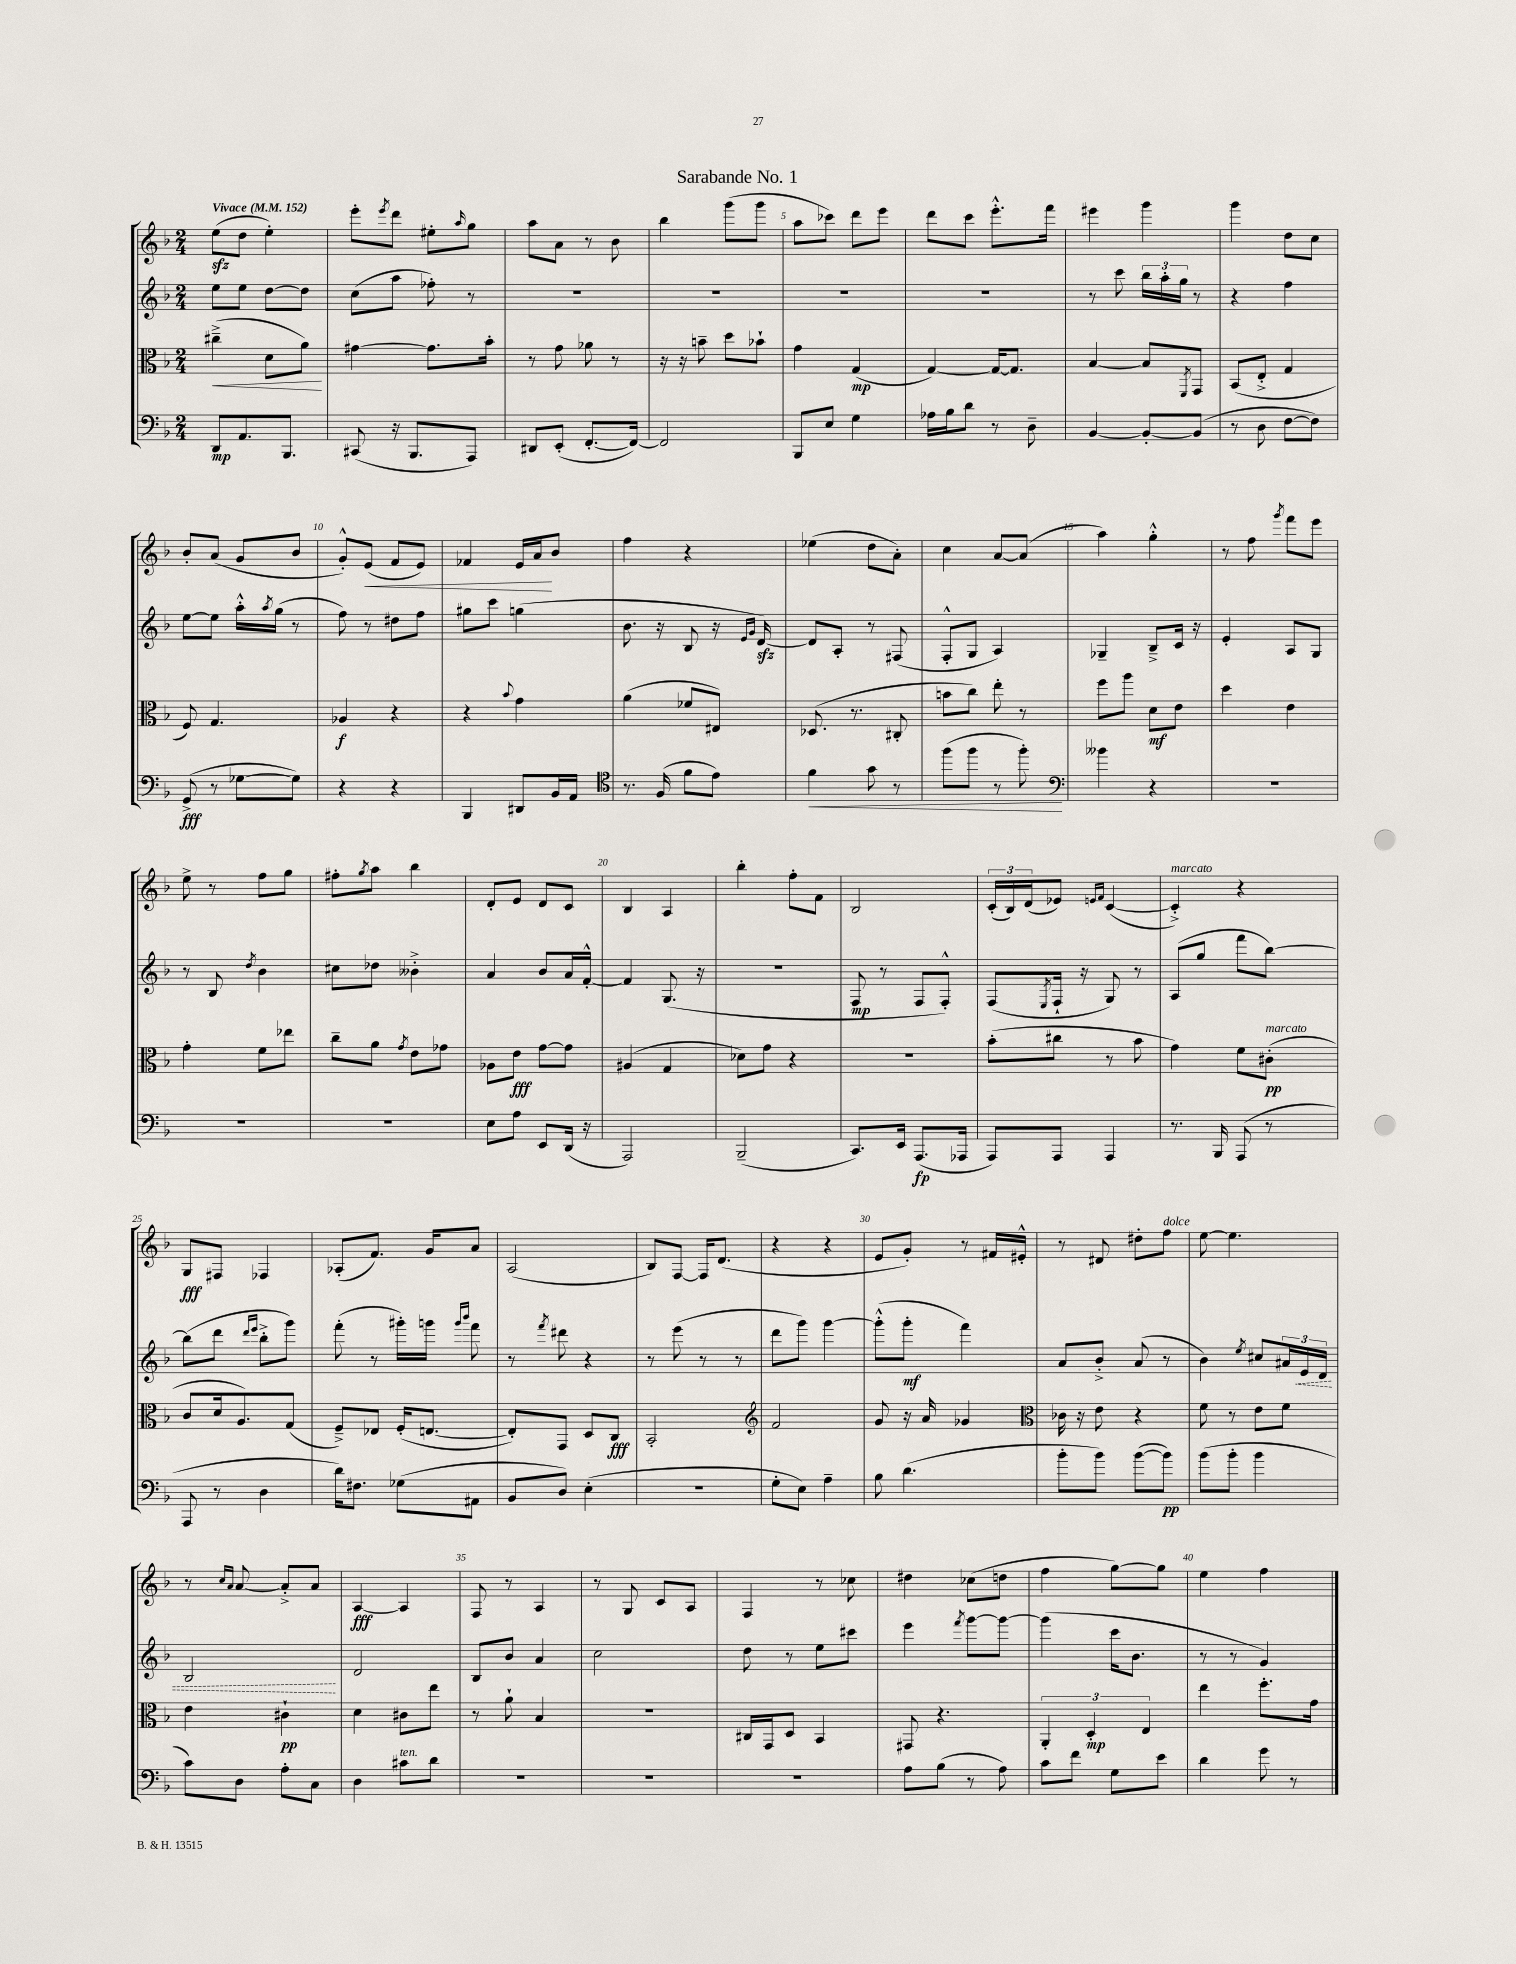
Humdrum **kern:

**kern	**kern	**kern	**kern
*staff4	*staff3	*staff2	*staff1
*clefF4	*clefC3	*clefG2	*clefG2
*k[b-]	*k[b-]	*k[b-]	*k[b-]
*M2/4	*M2/4	*M2/4	*M2/4
*MM152	*MM152	*MM152	*MM152
8DD	(4cc#~^	8ee	(8ee
8.AA	.	8ee	8dd
.	8d	[8dd	4ee')
8.BBB-	.	.	.
.	8a)	8dd]	.
=	=	=	=
(8CC#	[4g#	(8cc	8eee'
.	.	.	8qeee
16r	.	8aa	8ddd
8.BBB-	.	.	.
.	8.g#]	8ff-')	8ee#'
.	.	.	16qqaa
8AAA)	.	8r	8gg
.	16b-'	.	.
=	=	=	=
8DD#	8r	2r	8aa
(8EE'	8g	.	8a
[8.FF'	8a-	.	8r
.	8r	.	8b-
16FF_)	.	.	.
=	=	=	=
2FF]	16r	2r	4bb-
.	16r	.	.
.	8b~	.	.
.	8dd	.	(8ggg
.	8b-`	.	8ggg
=	=	=	=
8BBB-	4g	2r	8aa
8E	.	.	8ccc-)
4G	(4G	.	8ddd
.	.	.	8eee
=	=	=	=
16A-	[4G)	2r	8ddd
16B-	.	.	.
8d	.	.	8ccc
8r	16G_	.	8.eee'^^
.	8.G]	.	.
8D~	.	.	.
.	.	.	16fff
=	=	=	=
[4BB-	[4B-	8r	4eee#
.	.	8ccc	.
8BB-'_	8B-]	24bb-	4ggg
.	.	24aa'	.
.	.	24gg	.
.	8qFF	.	.
(8BB-]	8GG	8r	.
=	=	=	=
8r	(8BB-	4r	4ggg
8D	8E'^	.	.
[8F	4G	4ff	8dd
8F])	.	.	8cc
=	=	=	=
(8GG^	8F)	[8ee	8b-'
8r	4.G	8ee]	(8a
[8G-	.	16aa'^^	8g
.	.	8qaa	.
.	.	(16gg	.
8G-])	.	8r	8b-
=	=	=	=
4r	4A-	8ff)	8g'^^)
.	.	8r	(8e
4r	4r	8dd#	8f
.	.	8ff	8e)
=	=	=	=
4BBB-	4r	8gg#	4f-
.	.	8ccc	.
.	8qqb-	.	.
8DD#	4g	(4gg	16e
.	.	.	16a
16BB-	.	.	8b-
16AA	.	.	.
=	=	=	=
*clefC4	*	*	*
8.r	(4a	8.b-	4ff
(16F	.	16r	.
8f	8f-	8B-	4r
8e)	8E#)	16r	.
.	.	16qqe	.
.	.	16qqg	.
.	.	[16d)	.
=	=	=	=
4f	(8.D-	8d]	(4ee-
.	.	8A'	.
.	8.r	.	.
8g	.	8r	8dd
8r	8C#'	(8F#	8a')
=	=	=	=
(8ff	8b	8F'^^	4cc
8ff	8cc)	8G	.
8r	8ee'	4A)	[8a
8ff')	8r	.	(8a]
=	=	=	=
*clefF4	*	*	*
4b--	8ff	4G-~	4aa)
.	8aa	.	.
4r	8d	8B-~^	4gg'^^
.	8e	16c	.
.	.	16r	.
=	=	=	=
2r	4dd	4e'	8r
.	.	.	8ff
.	.	.	8qggg
.	4e	8A	8fff
.	.	8G	8eee
=	=	=	=
2r	4g'	8r	8ee^
.	.	8B-	8r
.	.	8qdd	.
.	8f	4b-	8ff
.	8ee-	.	8gg
=	=	=	=
2r	8cc~	8cc#	8ff#'
.	.	.	8qgg
.	8a	8dd-	8aa
.	8qg	.	.
.	8e	4b--'^	4bb-
.	8g-	.	.
=	=	=	=
8E	8A-	4a	8d'
8A	8e	.	8e
8EE	[8g	8b-	8d
(16DD	8g]	16a	8c
16r	.	[16f'^^	.
=	=	=	=
2AAA)	(4A#	4f]	4B-
.	4G	(8.G	4A
.	.	16r	.
=	=	=	=
(2BBB-~	8d-)	2r	4bb-'
.	8g	.	.
.	4r	.	8ff'
.	.	.	8f
=	=	=	=
8.CC)	2r	8F	2B-
.	.	8r	.
16EE	.	.	.
(8.AAA	.	8F	.
.	.	8F'^^)	.
16AAA-	.	.	.
=	=	=	=
8AAA)	(8b-'	(8F	(24c'
.	.	.	24B-)
.	.	.	(24d
.	.	8qE	.
8AAA	8cc#	16F`	8e-)
.	.	16r	.
.	.	.	16qqe
.	.	.	16qqf
4AAA	8r	8G)	([4c
.	8b-	8r	.
=	=	=	=
8.r	4g)	(8A	4c'^])
.	.	8gg	.
16BBB-	.	.	.
(8AAA	8f	8fff	4r
8r	(8c#'	[8bb-)	.
=	=	=	=
8AAA	8c	(8bb-]	8G
8r	16d	8ddd	8F#
.	8.A)	.	.
.	.	16qqddd	.
.	.	16qqeee	.
4D	.	8bb-'^	4F-
.	(8G	8ggg)	.
=	=	=	=
16d)	8F~^)	(8fff'	(8A-'
8.F#	.	.	.
.	8E-	8r	8.f)
(8G-	(16F'	16ggg#')	.
.	[8.E	16ggg	16g
.	.	16qqggg	.
.	.	16qqbbb-	.
8AA#	.	8fff	8a
=	=	=	=
8BB-	8E'])	8r	(2A
.	.	8qfff	.
8D)	8GG	8ddd#	.
(4E'	8D	4r	.
.	8C	.	.
=	=	=	=
2r	2BB-'	8r	8B-)
.	.	(8eee	[8F
.	.	8r	16F]
.	.	.	(8.d
.	.	8r	.
=	=	=	=
*	*clefG2	*	*
8G'	2f	8ddd	4r
8E)	.	8ggg)	.
4A~	.	[4ggg	4r
=	=	=	=
8B-	8g	(8ggg'^^]	8e
(4.d	16r	8ggg'	8g')
.	16a	.	.
.	4g-	4fff)	8r
.	.	.	16f#
.	.	.	16e#'^^
=	=	=	=
*	*clefC3	*	*
8b-'	16c-	8a	8r
.	16r	.	.
8b-)	8e	8b-'^	8d#
([8b-	4r	(8a	8dd#'
8b-])	.	8r	8ff
=	=	=	=
(8b-	8f	4b-)	[8ee
8b-'	8r	.	4.ee]
.	.	8qee	.
4b-	8e	8cc#	.
.	8f	24a#	.
.	.	24e	.
.	.	24d	.
=	=	=	=
8c)	4e	2B-	8r
.	.	.	16qqcc
.	.	.	16qqa
8D	.	.	[8a
8A'	4c#`	.	8a'^]
8C	.	.	8a
=	=	=	=
4D	4d	2d	[4A
8c#	8c#	.	4A]
8d	8ee	.	.
=	=	=	=
2r	8r	8B-	8F
.	8a`	8b-	8r
.	4B-	4a	4A
=	=	=	=
2r	2r	2cc	8r
.	.	.	8G
.	.	.	8c
.	.	.	8A
=	=	=	=
2r	16C#	8dd	4F
.	16GG	.	.
.	8D	8r	.
.	4BB-	8ee	8r
.	.	8ccc#	8cc-
=	=	=	=
8A	8GG#	4eee	4dd#
(8B-	4.r	.	.
.	.	8qfff	.
8r	.	[8ggg	(8cc-
8A)	.	8ggg_	8dd
=	=	=	=
8c	6AA'	(4ggg]	4ff
8f	.	.	.
.	6D'	.	.
8G	.	16ccc	[8gg)
.	.	8.b-	.
.	6E	.	.
8e	.	.	8gg]
=	=	=	=
4d	4ee	8r	4ee
.	.	8r	.
8g	8.ff'	4g)	4ff
8r	.	.	.
.	16g	.	.
==	==	==	==
*-	*-	*-	*-
